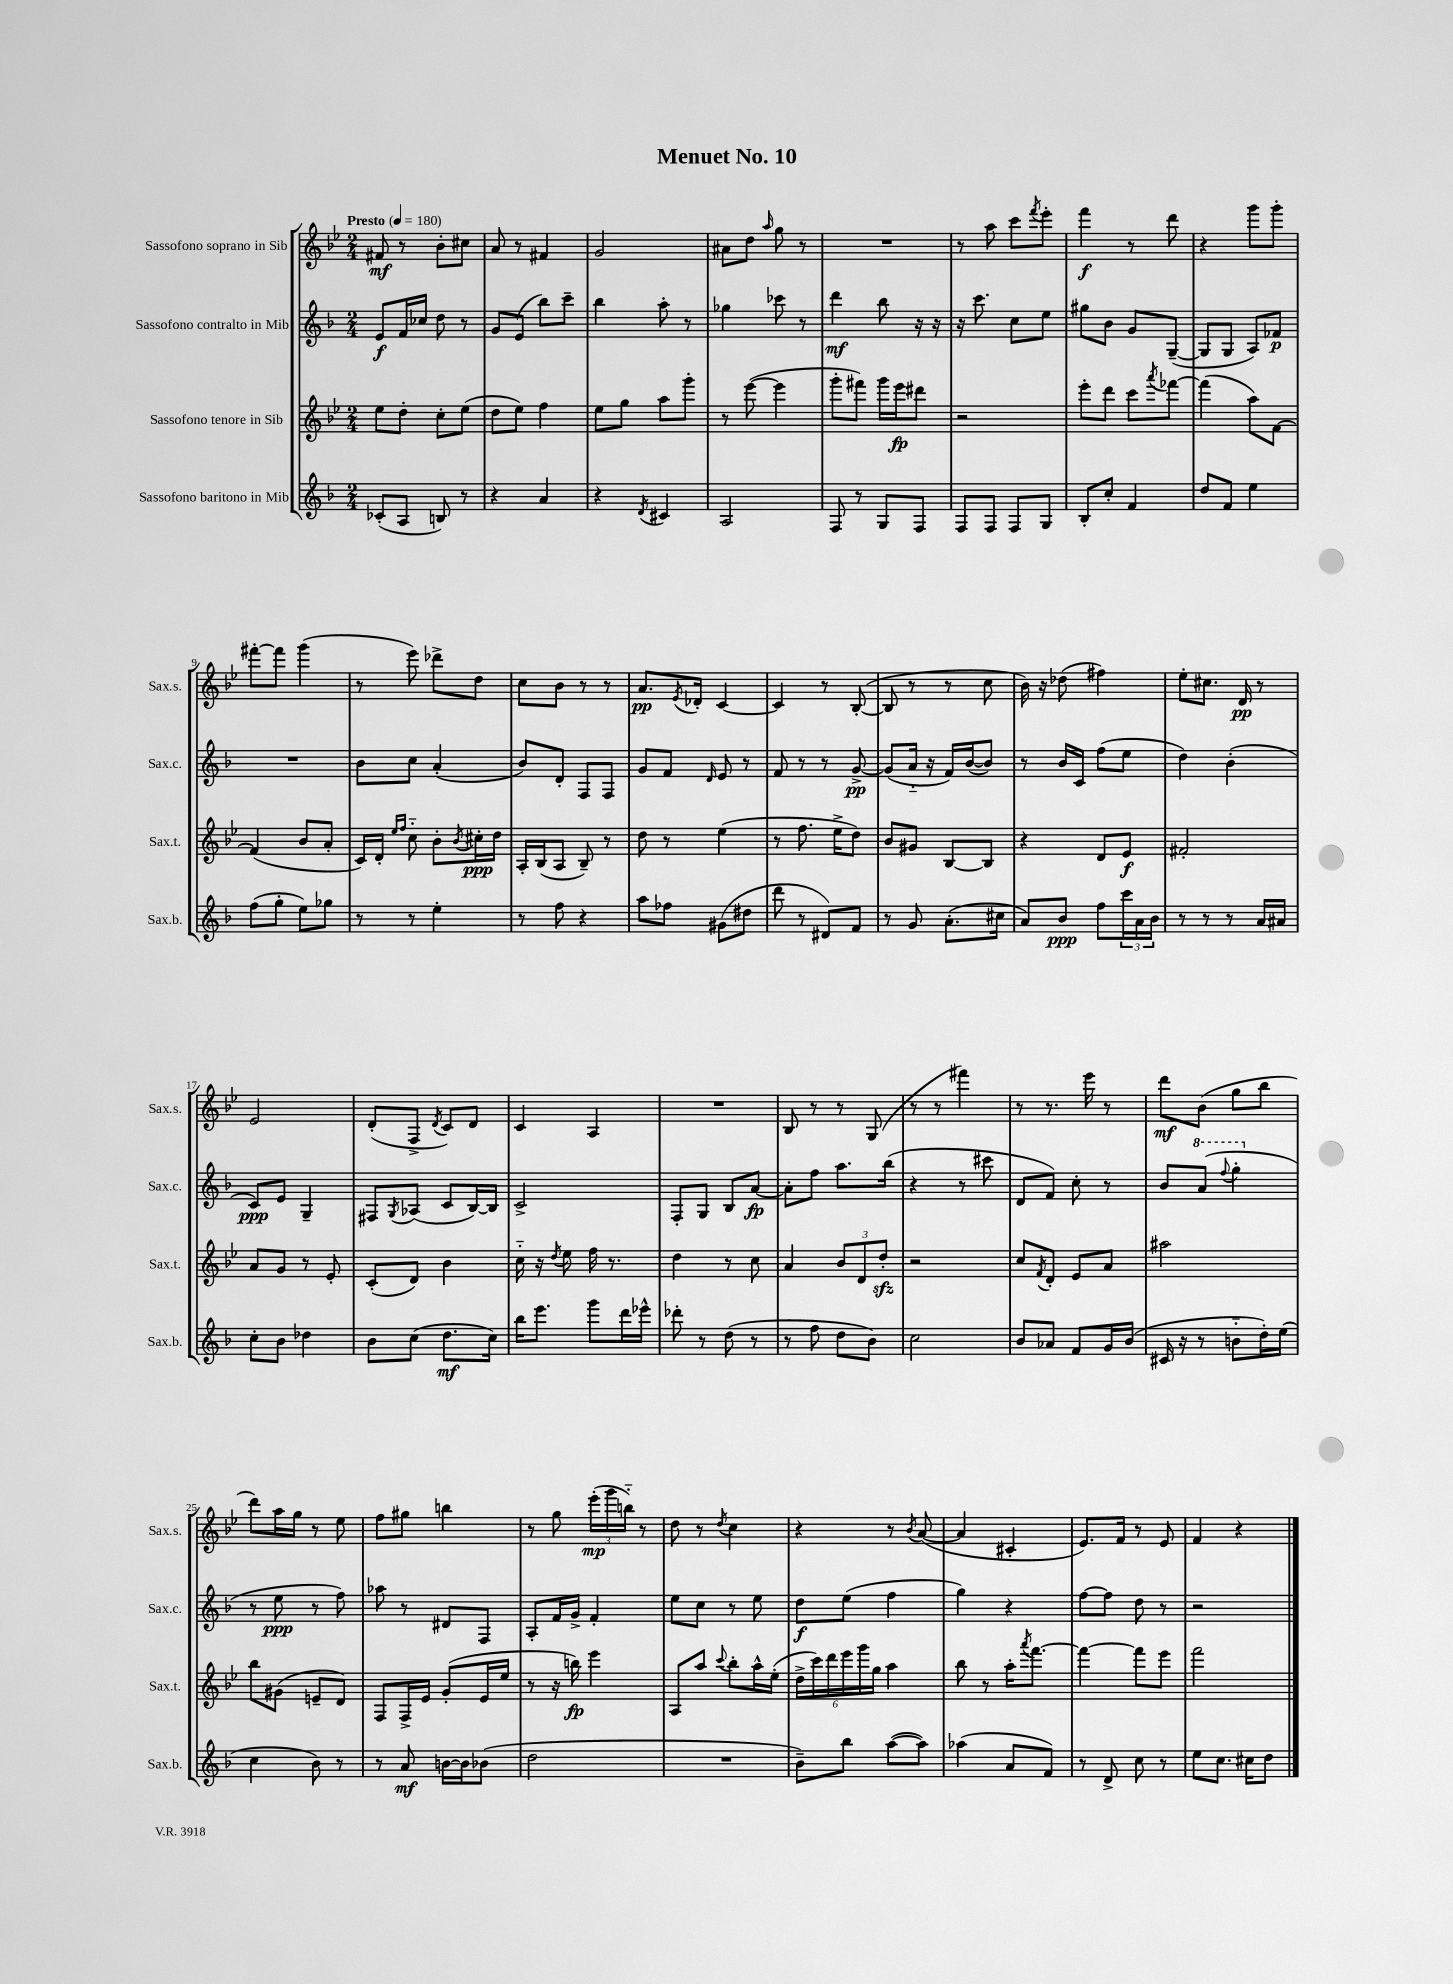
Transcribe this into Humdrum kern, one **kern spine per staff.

**kern	**kern	**kern	**kern
*staff4	*staff3	*staff2	*staff1
*clefG2	*clefG2	*clefG2	*clefG2
*k[b-]	*k[b-e-]	*k[b-]	*k[b-e-]
*M2/4	*M2/4	*M2/4	*M2/4
*MM180	*MM180	*MM180	*MM180
(8c-'	8ee-	8e	8f#
8A	8dd'	16f	8r
.	.	16cc-	.
8B)	8cc'	8dd	8b-'
8r	(8ee-	8r	8cc#
=	=	=	=
4r	8dd	8g	8a
.	8ee-)	(8e	8r
4a	4ff	8bb-)	4f#
.	.	8ccc~	.
=	=	=	=
4r	8ee-	4bb-	2g
.	8gg	.	.
8qd	.	.	.
4c#	8aa	8aa'	.
.	8ggg'	8r	.
=	=	=	=
2A	8r	4gg-	8a#
.	([8eee-	.	8dd
.	.	.	16qqaa
.	4eee-]	8ccc-	8gg
.	.	8r	8r
=	=	=	=
8F	8ggg'	4ddd	2r
8r	8fff#)	.	.
8G	16ggg	8bb-	.
.	16eee-	.	.
8F	8ddd#	16r	.
.	.	16r	.
=	=	=	=
8F	2r	16r	8r
.	.	8.ccc	.
8F	.	.	8aa
8F	.	8cc	8ccc
.	.	.	8qfff
8G	.	8ee	8eee-'
=	=	=	=
8B-'	8eee-'	8gg#	4fff
8cc'	8ddd	8b-	.
4f	8ccc	8g	8r
.	8qaaa	.	.
.	[8fff-	([8G~	8ddd
=	=	=	=
8dd	(4fff-]	8G]	4r
8f	.	8G	.
4ee	8aa)	8A)	8ggg
.	[8f	8f-	8ggg'
=	=	=	=
(8ff	(4f]	2r	[8fff#'
8gg'	.	.	8fff#]
8ee)	8b-	.	(4ggg
8gg-	8a'	.	.
=	=	=	=
8r	16c)	8b-	8r
.	16d'	.	.
.	16qqee-	.	.
.	16qqff	.	.
8r	8cc'~	8cc	8eee-)
4ee'	8b-'	(4a'	8ddd-^
.	8qb-	.	.
.	16cc#'	.	8dd
.	16dd	.	.
=	=	=	=
8r	16A'	8b-)	8cc
.	(16B-	.	.
8ff	8A	8d'	8b-
4r	8B-~)	8F	8r
.	8r	8F	8r
=	=	=	=
8aa	8dd	8g	8.a
8ff-	8r	8f	.
.	.	.	8qe-
.	.	.	16d-'
.	.	16qqd	.
(8g#	(4ee-	8e	[4c
8dd#	.	8r	.
=	=	=	=
8ddd	8r	8f	4c]
8r	8.ff	8r	.
8d#)	.	8r	8r
.	16ee-^	.	.
8f	8dd)	[8g^	([8B-'
=	=	=	=
8r	8b-	(8g]	8B-]
8g	8g#	16a'~	8r
.	.	16r	.
(8.a'	[8B-	16f)	8r
.	.	([16b-	.
.	8B-]	8b-])	8cc
16cc#	.	.	.
=	=	=	=
8a)	4r	8r	16b-)
.	.	.	16r
8b-	.	16b-	(8dd-
.	.	16c	.
8ff	8d	(8ff	4ff#)
24ccc	8e-	8ee	.
24a	.	.	.
24b-	.	.	.
=	=	=	=
8r	2f#'	4dd)	8ee-'
8r	.	.	8.cc#
8r	.	(4b-'	.
.	.	.	16d
16a	.	.	8r
16a#	.	.	.
=	=	=	=
8cc'	8a	8c)	2e-
8b-	8g	8e	.
4dd-	8r	4G~	.
.	8e-'	.	.
=	=	=	=
8b-	(8c'	8F#	(8d'
.	.	8qG	.
(8cc	8d)	(8A-	8F^
.	.	.	8qd
8.dd	4b-	8c	8c)
.	.	[16B-)	8d
16cc)	.	16B-]	.
=	=	=	=
16bb-	16cc'~	2c^	4c
8.eee	16r	.	.
.	8qdd	.	.
.	8ee-	.	.
8ggg	16ff	.	4A
.	8.r	.	.
16ddd	.	.	.
16eee-^^	.	.	.
=	=	=	=
8ddd-'	4dd	8F'	2r
8r	.	8G	.
(8dd	8r	8B-	.
8r	8cc	[8a	.
=	=	=	=
8r	4a	8a']	8B-
8ff	.	8ff	8r
8dd	12b-	8.aa	8r
.	12d	.	.
8b-)	.	.	(8G
.	12dd'	.	.
.	.	(16bb-	.
=	=	=	=
2cc	2r	4r	8r
.	.	.	8r
.	.	8r	4fff#)
.	.	8ccc#	.
=	=	=	=
8b-	8cc	8d	8r
.	8qf	.	.
8a-	8d'	8f)	8.r
8f	8e-	8cc'	.
.	.	.	16eee-
16g	8a	8r	8r
(16b-	.	.	.
=	=	=	=
16c#	2aa#	8b-	8ddd
16r	.	.	.
8r	.	(8aa	(8b-
.	.	8qqfff	.
8b'~	.	4ggg'	8gg
16dd')	.	.	8bb-
(16ee	.	.	.
=	=	=	=
4cc	8bb-	8r	8ddd)
.	(8g#	8ee	16aa
.	.	.	16gg
8b-)	8e~	8r	8r
8r	8d)	8ff)	8ee-
=	=	=	=
8r	8F	8aa-	8ff
8a	16F^	8r	8gg#
.	16e-	.	.
[16b	(8g'	8d#	4bb
16b]	.	.	.
(8b-	16e-	8F	.
.	16ee-	.	.
=	=	=	=
2dd	8r	8A'	8r
.	16r	16f	8gg
.	16bb)	16g^	.
.	4eee-	4f'	(24eee-'
.	.	.	24ggg
.	.	.	24bb'~)
.	.	.	8r
=	=	=	=
2r	8A	8ee	8dd
.	8aa	8cc	8r
.	8qqccc	.	8qdd
.	8bb-'	8r	4cc
.	16aa^^	8ee	.
.	(16ee-'	.	.
=	=	=	=
8b-~)	24dd^	8dd	4r
.	24ccc)	.	.
.	24ddd	.	.
8bb-	24eee-	(8ee	.
.	24ggg	.	.
.	24gg	.	.
([8aa	4aa	4ff	8r
.	.	.	8qb-
8aa])	.	.	([8a
=	=	=	=
(4aa-	8bb-	4gg)	4a]
.	8r	.	.
8a	16aa'	4r	4c#'
.	8qaaa	.	.
.	[8.fff	.	.
8f)	.	.	.
=	=	=	=
8r	4fff_	[8ff	8.e-)
8d^	.	8ff]	.
.	.	.	16f
8cc	8fff]	8dd	8r
8r	8eee-	8r	8e-
=	=	=	=
8ee	2fff	2r	4f
8.cc	.	.	.
.	.	.	4r
16cc#	.	.	.
8dd	.	.	.
==	==	==	==
*-	*-	*-	*-
